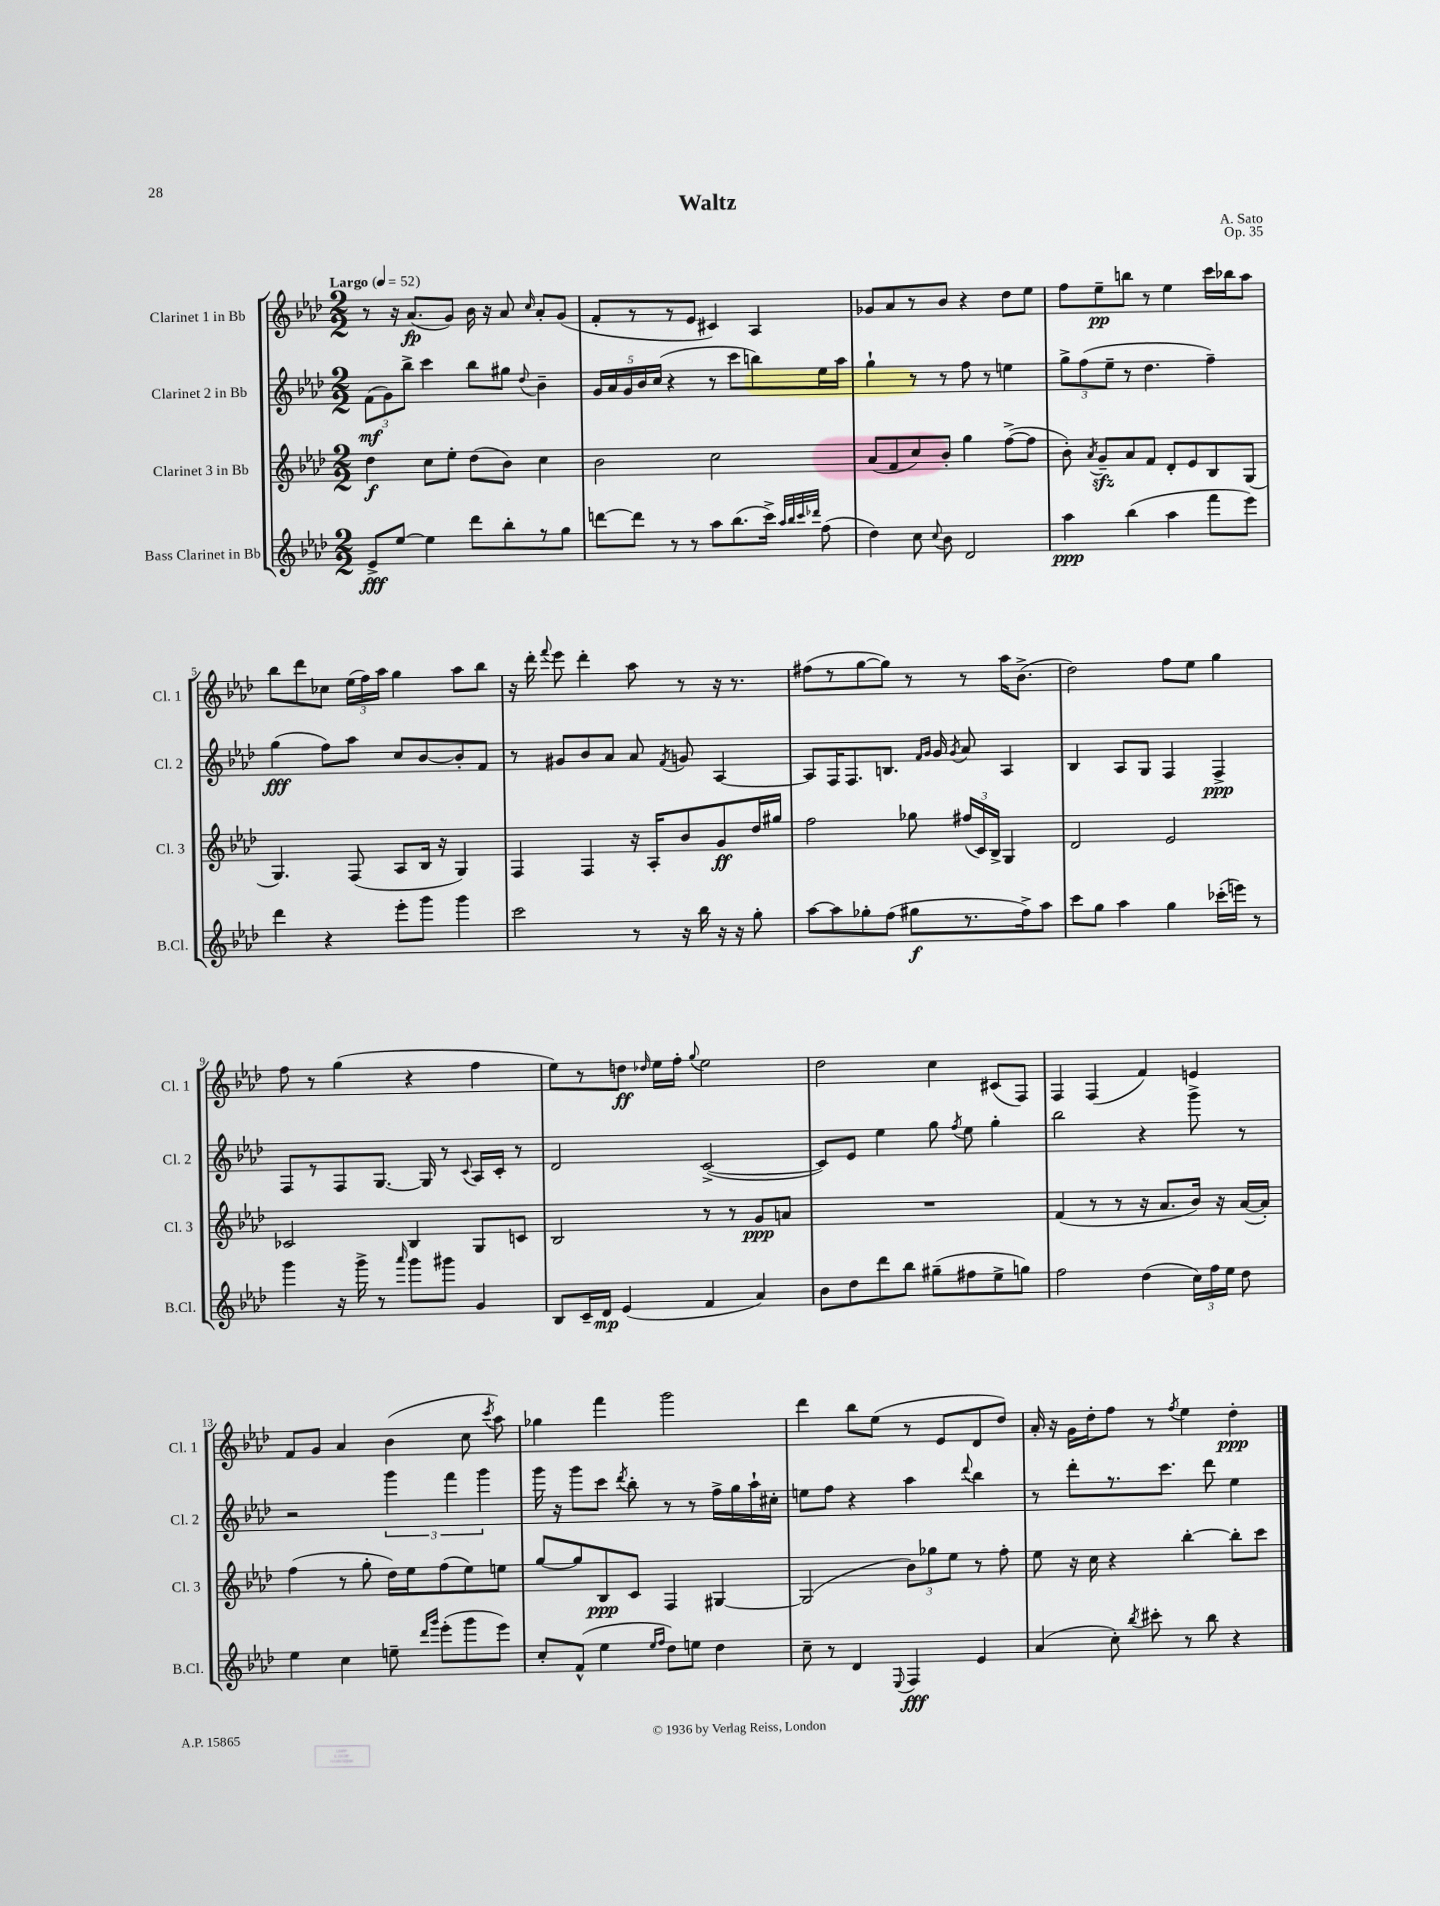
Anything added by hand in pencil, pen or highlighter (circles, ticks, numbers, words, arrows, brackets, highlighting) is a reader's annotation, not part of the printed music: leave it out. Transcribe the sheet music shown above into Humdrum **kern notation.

**kern	**kern	**kern	**kern
*staff4	*staff3	*staff2	*staff1
*clefG2	*clefG2	*clefG2	*clefG2
*k[b-e-a-d-]	*k[b-e-a-d-]	*k[b-e-a-d-]	*k[b-e-a-d-]
*M2/2	*M2/2	*M2/2	*M2/2
*MM52	*MM52	*MM52	*MM52
8e-^	4dd-	(12f	8r
.	.	12g)	.
[8ee-	.	.	16r
.	.	12bb-^	.
.	.	.	(8.a-
4ee-]	8cc	4ccc	.
.	8ee-'	.	8g)
8ddd-	(8dd-	8bb-	16b-
.	.	.	16r
8bb-'	8b-)	8gg#	8a-
.	.	8qqdd-	16qqcc
8r	4cc	4b-~	8a-'
8gg	.	.	(8g
=	=	=	=
[8ddd	2b-	20g	8f'
.	.	20a-	.
.	.	20g	.
8ddd]	.	.	8r
.	.	20b-	.
.	.	(20cc	.
8r	.	4r	8r
8r	.	.	8e-
8aa-	2cc	8r	4c#)
(8.bb-	.	8ccc	.
.	.	8bb)	4A-
16ccc^)	.	.	.
32qqaa-	.	.	.
32qqbb-	.	.	.
32qqccc	.	.	.
32qqddd-	.	.	.
(8ff	.	16ee-	.
.	.	16aa-	.
=	=	=	=
4dd-)	(8a-	4gg`	8g-
.	8f	.	8a-
8cc	8cc)	8r	8r
8qqcc	.	.	.
8b-	8b-'	8r	8b-
2d-	4gg	8ff	4r
.	.	8r	.
.	([8ff^	4ee	8dd-
.	8ff]	.	8ee-
=	=	=	=
4aa-	8b-')	12gg^	8ff
.	.	(12ff	.
.	8qa-	.	.
.	8g~	.	8ee-~
.	.	12ee-~	.
(4bb-	8a-	8r	8bb
.	8f	4.dd-	8r
4aa-	8d-'	.	4ee-
.	8e-	.	.
8fff	8B-	4ff~)	16ccc
.	.	.	16bb-
8eee-)	(8G	.	8aa-
=	=	=	=
4ddd-	4.G)	(4gg	8bb-
.	.	.	8ddd-
4r	.	8ff)	8cc-
.	(8F	8aa-	(24ee-
.	.	.	24ff)
.	.	.	24aa-
8eee-'	8A-	8cc	4gg
8ggg	16B-	[8b-	.
.	16r	.	.
4ggg	4G)	8b-']	8aa-
.	.	8f	8bb-
=	=	=	=
2ccc	4F	8r	16r
.	.	.	16ddd-'
.	.	.	8qqfff
.	.	8g#	8eee-
.	4F	8b-	4ddd-'
.	.	8a-	.
8r	16r	8a-	8aa-
.	16A-'	.	.
.	.	8qf	.
16r	8b-	8g	8r
16bb-	.	.	.
16r	8g	[4A-	16r
16r	.	.	8.r
8gg'	16dd-	.	.
.	16gg#	.	.
=	=	=	=
[8aa-	2ff	8A-]	(8ff#
8aa-]	.	16F	8r
.	.	8.F	.
8gg-'	.	.	[8gg
(8ff	.	8.B	8gg])
8gg#	8gg-	.	8r
.	.	16qqf	.
.	.	16qqg	.
.	.	16g	.
.	.	8qg	.
8.r	(24ff#	8a-	8r
.	24c)	.	.
.	24B-^	.	.
.	4G	4A-	16aa-
16ff^)	.	.	(8.b-^
8aa-	.	.	.
=	=	=	=
8ccc	2d-	4B-	2dd-)
8gg	.	.	.
4aa-	.	8A-	.
.	.	8G	.
4gg	2e-	4F	8ff
.	.	.	8ee-
(16ccc-'	.	4F^	4gg
16eee)	.	.	.
8r	.	.	.
=	=	=	=
4ggg	2c-	8F	8ff
.	.	8r	8r
16r	.	8F	(4gg
16ggg^	.	.	.
8r	.	[8.G	.
16qqaaa-	.	.	.
8ggg	4B-	.	4r
.	.	16G]	.
8ggg#	.	8r	.
.	.	8qqc	.
4g	8G	16A-	4ff
.	.	16c'	.
.	8c	8r	.
=	=	=	=
8B-	2B-	2d-	8ee-)
16c~	.	.	8r
16d-	.	.	.
(4e-	.	.	8dd
.	.	.	16qqdd-
.	.	.	16ee-
.	.	.	16ff'
.	.	.	8qqgg
4f	8r	([2c^	2ee-
.	8r	.	.
4a-)	8g	.	.
.	8a	.	.
=	=	=	=
8b-	1r	8c])	2dd-
8dd-	.	8e-	.
8ddd-	.	4ee-	.
8bb-	.	.	.
(8gg#~	.	8gg	4cc
.	.	8qff	.
8ff#	.	8ee-	.
8ee-^	.	4gg'	(8c#
8gg)	.	.	8F)
=	=	=	=
2ff	(4f	2bb-	4F
.	8r	.	(4F
.	8r	.	.
(4dd-	16r	4r	4f)
.	8.a-	.	.
24cc)	16b-)	8ggg^	4e
24ff	.	.	.
.	16r	.	.
24ee-	.	.	.
8dd-	([16a-	8r	.
.	16a-'])	.	.
=	=	=	=
4ee-	(4ff	2r	8f
.	.	.	8g
4cc	8r	.	4a-
.	8gg'	.	.
8ee~	16dd-)	6ggg	(4b-
.	16ee-	.	.
16qqddd-	.	.	.
16qqggg	.	.	.
(8eee-'	(8ff	.	.
.	.	6fff	.
8ggg	8ee-)	.	8cc
.	.	6ggg	.
.	.	.	8qccc
8eee-)	8ee	.	8aa-)
=	=	=	=
8cc'	[8gg	16ggg	4gg-
.	.	16r	.
(8f^^	8gg]	8ggg	.
4ee-	8B-	8ccc	4fff
.	.	8qddd-	.
.	8c	8bb-'	.
16qqee-	.	.	.
16qqff	.	.	.
8dd-)	4F	8r	2ggg
8ee	.	8r	.
4dd-	[4G#	16ff^	.
.	.	16gg	.
.	.	16aa-`	.
.	.	16cc#'	.
=	=	=	=
8cc~	(2G#]	8ee	4ddd-
8r	.	8ff	.
4d-	.	4r	8bb-
.	.	.	(8ee-
8qqE-	.	.	.
4F	12b-)	4aa-	8r
.	12gg-	.	.
.	.	.	8e-
.	12ee-	.	.
.	.	8qqddd-	.
4e-	8r	4bb-	8d-
.	8ff'	.	8dd-)
=	=	=	=
(4a-	8ee-	8r	16a-'
.	.	.	16r
.	16r	8ddd-'	16g
.	16cc	.	16dd-'
8cc')	4r	8.r	8ff
8qbb-	.	.	.
8ccc#'	.	.	8r
.	.	8.ccc	.
.	.	.	8qff
8r	[4bb-'	.	4ee-
8bb-	.	8ddd-	.
4r	8bb-']	4ee-	4dd-'
.	8ccc	.	.
==	==	==	==
*-	*-	*-	*-
